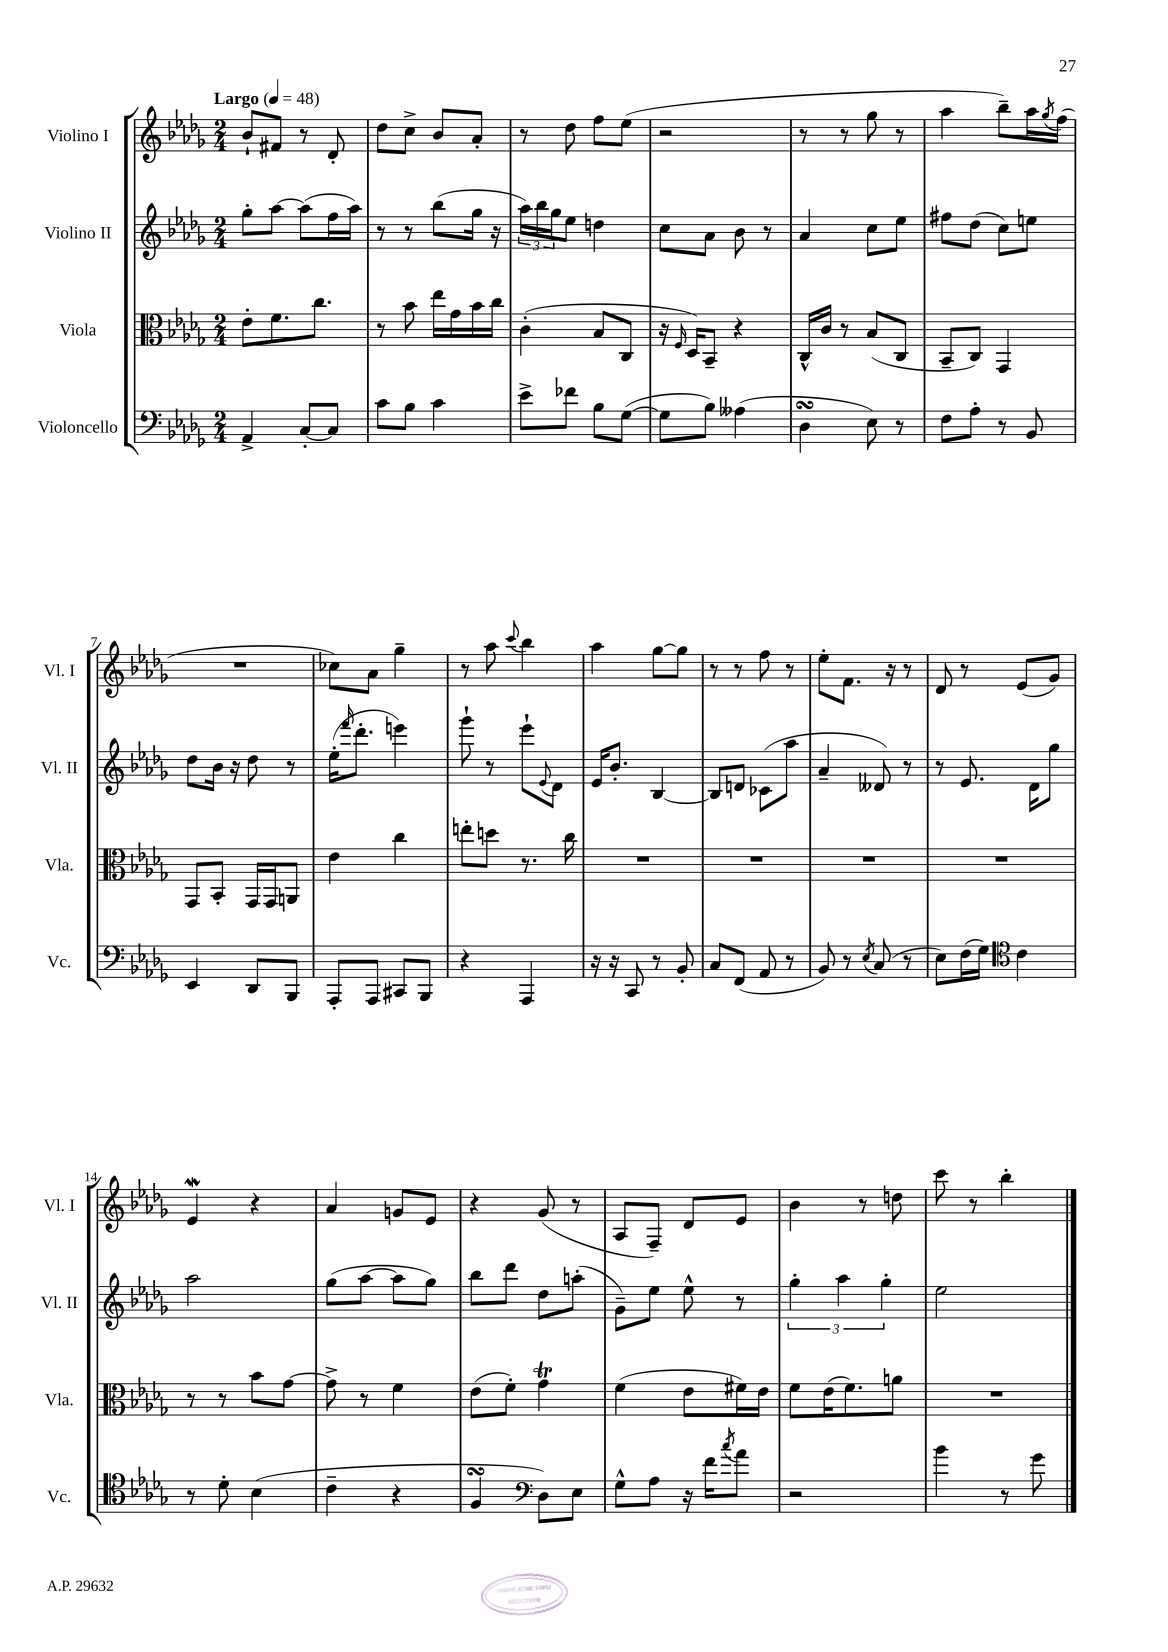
<<
\new StaffGroup <<
\new Staff = "s0" \with { instrumentName = "Violino I" shortInstrumentName = "Vl. I" } {
    \clef treble \key des \major \numericTimeSignature \time 2/4 \tempo "Largo" 4 = 48
    bes'8-! fis'8 r8 des'8-. |
    des''8 c''8-> bes'8 aes'8-. |
    r8 des''8 f''8 ees''8( |
    r2 |
    r8 r8 ges''8 r8 |
    aes''4 bes''8--) aes''16 \acciaccatura { ges''8 } f''16( |
    R2 |
    ces''8) aes'8 ges''4-- |
    r8 aes''8 \appoggiatura { c'''8 } bes''4 |
    aes''4 ges''8~ ges''8 |
    r8 r8 f''8 r8 |
    ees''8-. f'8. r16 r8 |
    des'8 r8 ees'8( ges'8) |
    ees'4\mordent r4 |
    aes'4 g'8 ees'8 |
    r4 ges'8( r8 |
    aes8 f8--) des'8 ees'8 |
    bes'4 r8 d''8 |
    c'''8 r8 bes''4-. \bar "|." |
}
\new Staff = "s1" \with { instrumentName = "Violino II" shortInstrumentName = "Vl. II" } {
    \clef treble \key des \major \numericTimeSignature \time 2/4
    ges''8-. aes''8~ aes''8( f''16 aes''16) |
    r8 r8 bes''8( ges''16 r16 |
    \tuplet 3/2 { aes''16) bes''16 ges''16 } ees''8 d''4 |
    c''8 aes'8 bes'8 r8 |
    aes'4 c''8 ees''8 |
    fis''8 des''8( c''8) e''8 |
    des''8 bes'16 r16 des''8 r8 |
    ees''16-.( \grace { f'''16 } des'''8.-. e'''4) |
    ges'''8-! r8 ees'''8-! \appoggiatura { ees'8 } des'8 |
    ees'16 bes'8.-. bes4~ |
    bes8 d'8 ces'8( aes''8 |
    aes'4-- deses'8) r8 |
    r8 ees'8. des'16 ges''8 |
    aes''2 |
    ges''8( aes''8~ aes''8 ges''8) |
    bes''8 des'''8 des''8 a''8-.( |
    ges'8--) ees''8 ees''8-^ r8 |
    \tuplet 3/2 { ges''4-. aes''4 ges''4-. } |
    ees''2 \bar "|." |
}
\new Staff = "s2" \with { instrumentName = "Viola" shortInstrumentName = "Vla." } {
    \clef alto \key des \major \numericTimeSignature \time 2/4
    ees'8-. f'8. c''8. |
    r8 bes'8 ees''16 ges'16 bes'16 c''16 |
    c'4-.( bes8 c8 |
    r16 \grace { f16 } des16) bes,8-- r4 |
    c16-^ c'16 r8 bes8( c8 |
    bes,8-- c8) ges,4 |
    ges,8 bes,8-. ges,16 ges,16 a,8 |
    ees'4 c''4 |
    e''8-. d''8 r8. c''16 |
    R2 |
    R2 |
    R2 |
    R2 |
    r8 r8 bes'8 ges'8~ |
    ges'8-> r8 f'4 |
    ees'8( f'8-.) ges'4\trill |
    f'4( ees'8 fis'16) ees'16 |
    f'8 ees'16( f'8.) a'8 |
    R2 \bar "|." |
}
\new Staff = "s3" \with { instrumentName = "Violoncello" shortInstrumentName = "Vc." } {
    \clef bass \key des \major \numericTimeSignature \time 2/4
    aes,4-> c8~-. c8 |
    c'8 bes8 c'4 |
    ees'8-> fes'8 bes8 ges8~( |
    ges8 bes8) aeses4( |
    des4\turn ees8) r8 |
    f8 aes8-. r8 bes,8 |
    ees,4 des,8 bes,,8 |
    aes,,8-. aes,,8 cis,8 bes,,8 |
    r4 aes,,4 |
    r16 r16 c,8 r8 bes,8-. |
    c8 f,8( aes,8 r8 |
    bes,8) r8 \acciaccatura { ees8 } c8( r8 |
    ees8) f16( ges16) \clef tenor c'4 |
    r8 des'8-. bes4( |
    c'4-- r4 |
    f4\turn \clef bass des8) ees8 |
    ges8-^ aes8 r16 f'16 \acciaccatura { c''8 } aes'8 |
    r2 |
    bes'4 r8 ges'8 \bar "|." |
}
>>
>>
